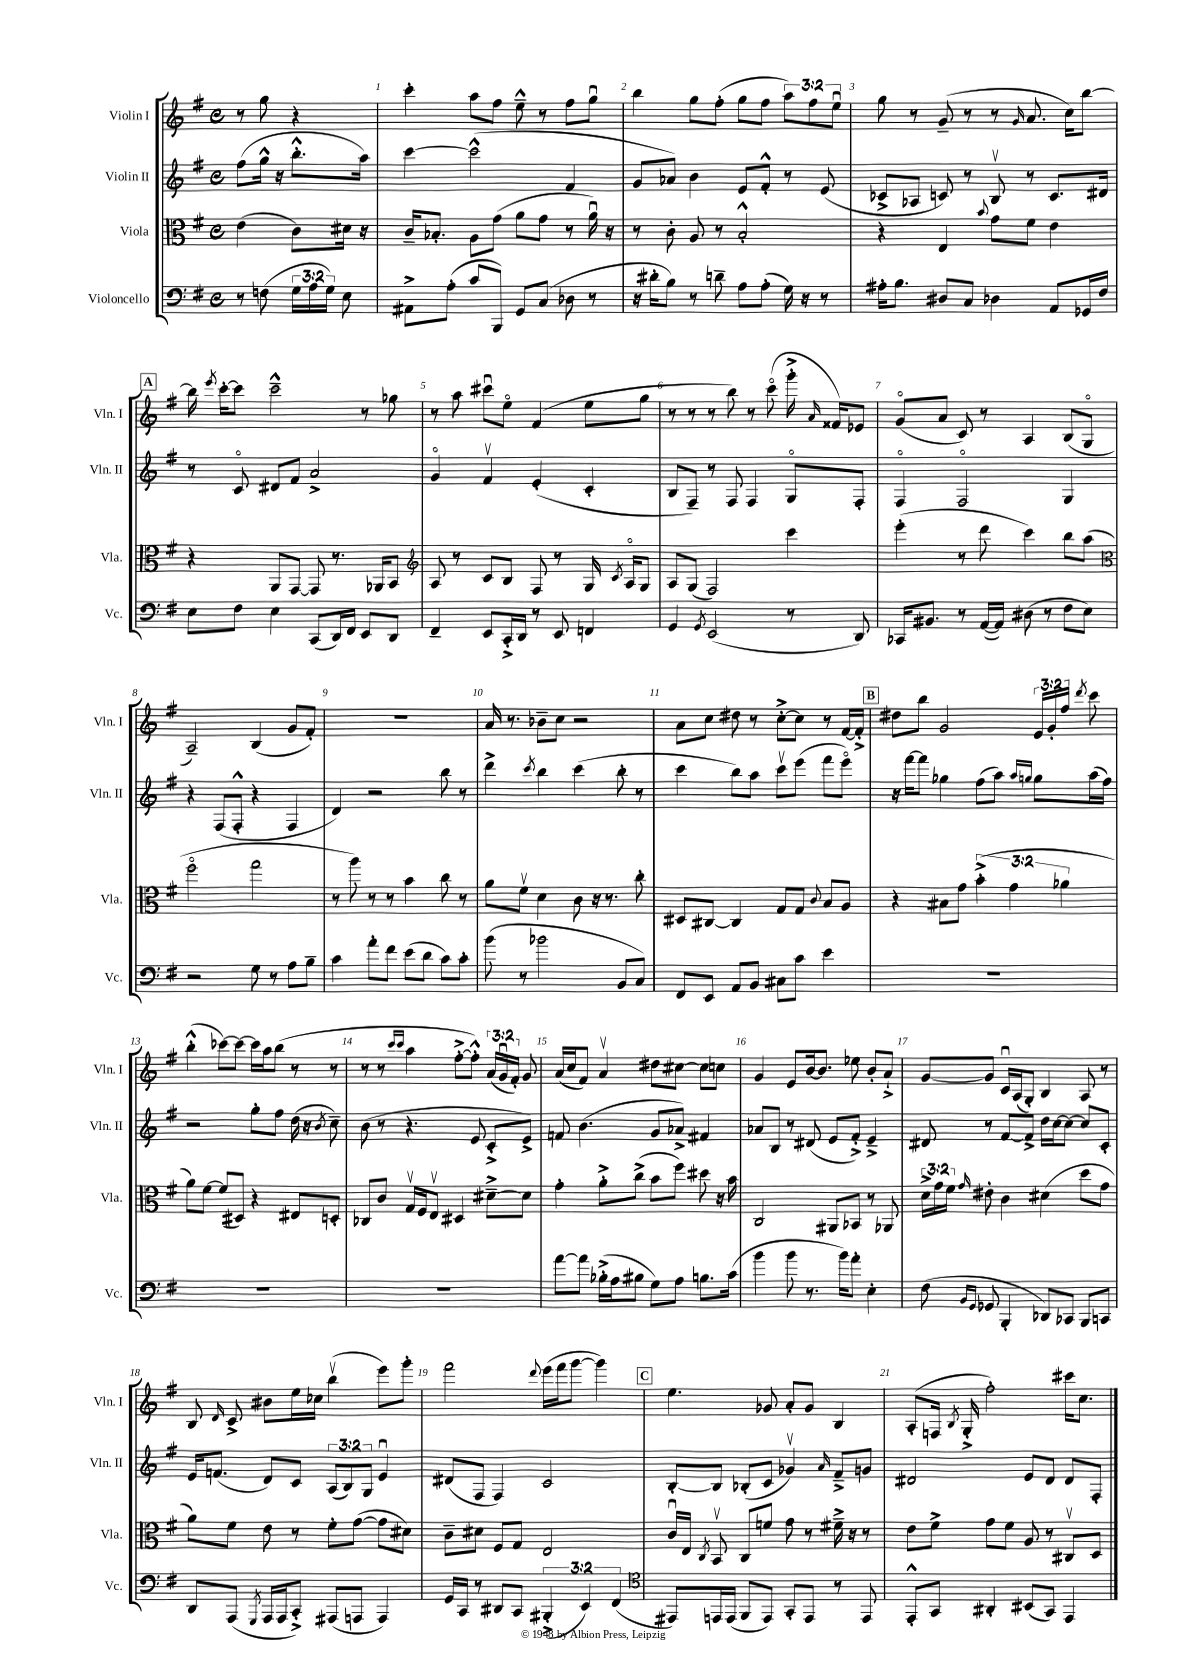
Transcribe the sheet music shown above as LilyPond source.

<<
\new StaffGroup <<
\new Staff = "s0" \with { instrumentName = "Violin I" shortInstrumentName = "Vln. I" } {
    \clef treble \key g \major \defaultTimeSignature \time 4/4 \override Staff.TupletNumber.text = #tuplet-number::calc-fraction-text \partial 2
    \autoBeamOff r8 g''8 r4 |
    c'''4-. a''8[ fis''8] e''8---^ r8 fis''8[ g''8]\downbow |
    b''4 g''8[ fis''8]-.( g''8[ fis''8] \tuplet 3/2 { a''8[) fis''8 e''8]\downbow } |
    g''8 r8 g'8--( r8 r8 \grace { g'16 } a'8. c''16[) b''8]~ |
    \mark \markup { \box "A" } b''16 \acciaccatura { e'''8 } c'''16[~-. c'''8] c'''2---^ r8 ges''8 |
    r8 a''8 cis'''8[\downbow e''8]\flageolet fis'4( e''8[ g''8] |
    r8 r8 r8 b''8) r8 c'''8\flageolet( g'''16-.-> \grace { a'16 } fisis'16[) ees'8] |
    g'8[\flageolet( a'8] c'8) r8 a4 b8[( g8]\flageolet |
    a2--) b4( g'8[ fis'8]-.) |
    R1 |
    a'16 r8. bes'8[-- c''8] r2 |
    a'8[ c''8] dis''8 r8 c''8[~-.-> c''8] r8 fis'16[~ fis'16]-.-> |
    \mark \markup { \box "B" } dis''8[ b''8] g'2 \tuplet 3/2 { e'16[ g'16-. fis''16] } \acciaccatura { d'''8 } c'''8 |
    b''4-.-^( ces'''8[~) ces'''8]~ ces'''16[ a''16 b''8]( r8 r8 |
    r8 r8 \grace { c'''16[ c'''16] } a''4 fis''8[~-.-> fis''8]-.-^) \tuplet 3/2 { a'16[( g'16\downbow fis'16]-.) } g'8 |
    a'16[( c''16 fis'8]) a'4\upbow dis''8[ cis''8]~ cis''8[ c''8] |
    g'4 e'8[ b'16~ b'8.] ees''8 b'8[-. a'8]-!-> |
    g'8[~ g'8] c'16[\downbow a16( g8]-.) b4 a8 r8 |
    b8 \grace { d'16 } c'8-> bis'8[ e''16 ces''16] b''4\upbow( e'''8[) g'''8]-. |
    fis'''2 \appoggiatura { d'''8 } e'''16[( fis'''16 g'''8]~ g'''4) |
    \mark \markup { \box "C" } e''4. ges'8 a'8[-. ges'8] b4 |
    a8[-.( f16] \acciaccatura { b8 } g16-.-> fis''2-.) cis'''16[ c''8.] \bar "|." |
}
\new Staff = "s1" \with { instrumentName = "Violin II" shortInstrumentName = "Vln. II" } {
    \clef treble \key g \major \defaultTimeSignature \time 4/4 \override Staff.TupletNumber.text = #tuplet-number::calc-fraction-text \partial 2
    \autoBeamOff fis''8[( g''16]-^ r16 b''8.[-.-^ a''16]) |
    c'''4~ c'''2-^( fis'4 |
    g'8[ aes'8]) b'4 e'8[ fis'8]-.-^ r8 e'8( |
    ces'8[-> aes8] c'8) r8 b8\upbow r8 c'8.[ dis'16] |
    \mark \markup { \box "A" } r8 c'8\flageolet dis'8[ fis'8] a'2-> |
    g'4\flageolet fis'4\upbow e'4-.( c'4-. |
    b8[ fis8]--) r8 fis8 fis4 g8[\flageolet fis8]-. |
    fis4\flageolet fis2\flageolet g4 |
    r4 fis8[( fis8]-.-^ r4 fis4 |
    d'4) r2 b''8 r8 |
    d'''4-> \acciaccatura { c'''8 } b''4 c'''4( b''8-. r8 |
    c'''4 b''8[) a''8] c'''8[\upbow e'''8]( fis'''8[ e'''8]\flageolet) |
    \mark \markup { \box "B" } r16 fis'''16[~ fis'''8] ges''4 fis''8[( a''8]) \grace { a''16[ g''16] } g''8[ a''16( fis''16]) |
    r2 g''8[-. fis''8] d''16( r16 \acciaccatura { b'8 } c''8--) |
    b'8( r8 r4. e'8 c'8[-.-> e'8]->) |
    f'8 b'4.( g'8[ aes'8]->) fis'4 |
    aes'8[ b8] r8 dis'8( e'8[ fis'8]-.->) e'4---> |
    dis'8 r8 fis'8[~ fis'8]-> d''16[ c''16~ c''8]~ c''8[ c'8]-. |
    e'16[ f'8.]( d'8[) c'8] \tuplet 3/2 { a8[( b8) g8] } e'4\downbow |
    dis'8[( fis8] fis4) c'2 |
    \mark \markup { \box "C" } b8[~-. b8] bes8[-.( c'8] ges'4\upbow) \grace { a'16 } fis'8[---> g'8] |
    dis'2 e'8[ dis'8] dis'8[ fis8]-. \bar "|." |
}
\new Staff = "s2" \with { instrumentName = "Viola" shortInstrumentName = "Vla." } {
    \clef alto \key g \major \defaultTimeSignature \time 4/4 \override Staff.TupletNumber.text = #tuplet-number::calc-fraction-text \partial 2
    \autoBeamOff e'4( c'8[) dis'16] r16 |
    c'16[-- bes8.]-. a8[ g'8]( a'8[ g'8] r8 a'16\downbow) r16 |
    r8 c'8-. a8 r8 b2-.-^ |
    r4 e4 \appoggiatura { b'8 } g'8[ fis'8] e'4 |
    \mark \markup { \box "A" } r4 a,8[ g,8]~ g,8 r8. aes,16[ b,8] |
    \clef treble a8 r8 c'8[ b8] fis8 r8 g16 \acciaccatura { c'8 } a16[\flageolet g8] |
    a8[ g8]( fis2) c'''4 |
    e'''4-.( r8 d'''8 c'''4) b''8[ a''8]( |
    \clef alto fis''2\flageolet g''2 |
    r8 a''8) r8 r8 b'4 c''8 r8 |
    a'8[ fis'8]\upbow d'4 c'8 r16 r8. c''8-. |
    dis8[ cis8]~ cis4 g8[ g8] \appoggiatura { c'8 } b8[ a8] |
    \mark \markup { \box "B" } r4 bis8[ g'8] \tuplet 3/2 { b'4-.->( g'4 aes'4 } |
    a'8[) fis'8]~ fis'8[( dis8]) r4 eis8[ d8]-. |
    ces8[ c'8] g16[\upbow fis16 e8]\upbow dis4 dis'8[~---> dis'8] |
    g'4-. a'8[-.-> c''8]->( b'8[ fis''8]) dis''8 r16 b'16 |
    c2 ais,8[ bes,8] r8 aes,8 |
    \tuplet 3/2 { d'16[-> g'16 fis'16] } \grace { g'16 } eis'8-. c'4 dis'4( d''8[ g'8] |
    a'8[) fis'8] e'8 r8 fis'8[-. g'8]~( g'8[ dis'8]) |
    c'8[-- dis'8] fis8[ g8] e2 |
    \mark \markup { \box "C" } c'16[\downbow e16] \acciaccatura { c8 } b,8\upbow c8[ f'8] g'8 r8 fis'16---> r16 r8 |
    e'8[ fis'8]-> g'8[ fis'8] a8 r8 cis8[\upbow d8] \bar "|." |
}
\new Staff = "s3" \with { instrumentName = "Violoncello" shortInstrumentName = "Vc." } {
    \clef bass \key g \major \defaultTimeSignature \time 4/4 \override Staff.TupletNumber.text = #tuplet-number::calc-fraction-text \partial 2
    \autoBeamOff r8 f8( \tuplet 3/2 { g16[ a16 g16]) } e8 |
    ais,8[-> a8]-.( c'8[ b,,8]) g,8[ c8]( des8 r8 |
    r16 dis'16[-. b8]) r8 d'8-- a8[ a8]-.( g16) r16 r8 |
    ais16[-. b8.] dis8[ c8] des4 a,8[ ges,16 fis16] |
    \mark \markup { \box "A" } e8[ fis8] e4 c,8[( d,16) fis,16] e,8[ d,8] |
    fis,4-- e,8[ c,16-.-> d,16] r8 e,8 f,4 |
    g,4 \acciaccatura { g,8 } e,2( r8 d,8) |
    ces,16[ bis,8.] r8 a,16[~( a,16]) dis8( r8 fis8[ e8]) |
    r2 g8 r8 a8[ b8]-- |
    c'4 a'8[-. fis'8] e'8[( d'8] c'8[) c'8]-. |
    b'8( r8 bes'2 b,8[ c8]) |
    fis,8[ e,8] a,8[ b,8] cis8[ c'8] e'4 |
    \mark \markup { \box "B" } R1 |
    R1 |
    R1 |
    a'8[~ a'8] bes16[-.->( a16 bis8] g8[) a8] b8.[ c'16]( |
    b'4 b'8 r8. b'16[) a'8]-. e4-. |
    fis8( \grace { b,16[ g,16] } ges,8 b,,4-. des,8[) ces,8] b,,8[ c,8] |
    d,8[ a,,8]( \acciaccatura { g,,8 } a,,16[ a,,16 c,8]-.->) ais,,8[( a,,8] a,,4) |
    g,16[ c,16] r8 dis,8[ c,8] \tuplet 3/2 { bis,,4-.->( e,4) fis,4( } |
    \mark \markup { \box "C" } \clef tenor eis,8[) e,16 e,16]( fis,8[ e,8]) g,8[-. e,8] r8 e,8 |
    e,8[-.-^ g,8] ais,4-. bis,8[( g,8]) e,4 \bar "|." |
}
>>
>>
\layout { \context { \Score \override BarNumber.break-visibility = ##(#f #t #t) barNumberVisibility = #all-bar-numbers-visible } }
